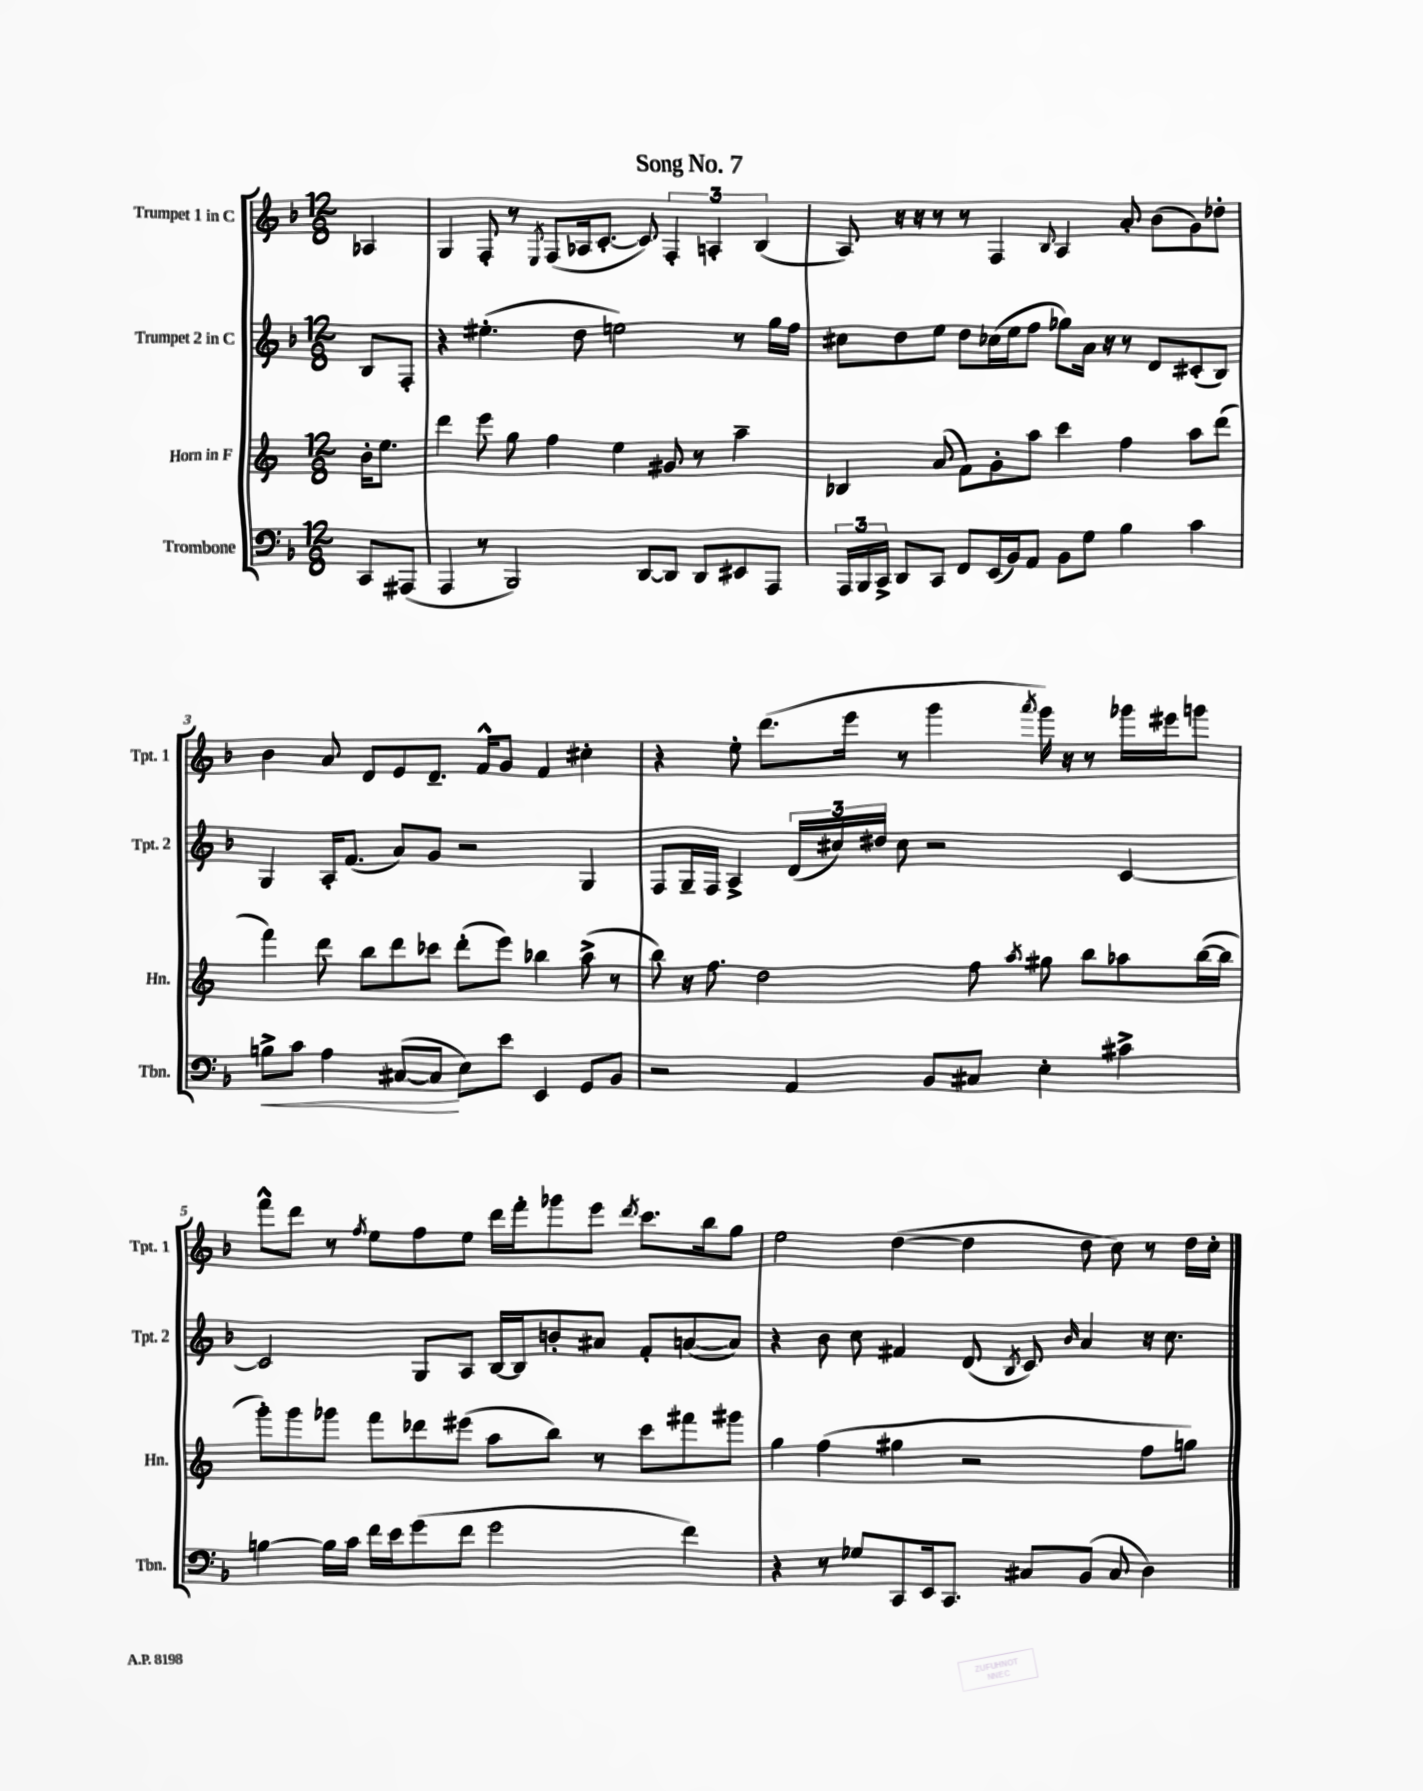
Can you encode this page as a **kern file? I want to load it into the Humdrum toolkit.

**kern	**dynam	**kern	**kern	**kern
*part4	*part4	*part3	*part2	*part1
*staff4	*staff4	*staff3	*staff2	*staff1
*I"Trombone	*	*I"Horn in F	*I"Trumpet 2 in C	*I"Trumpet 1 in C
*I'Tbn.	*	*I'Hn.	*I'Tpt. 2	*I'Tpt. 1
*clefF4	*	*clefG2	*clefG2	*clefG2
*k[b-]	*	*k[]	*k[b-]	*k[b-]
*M12/8	*	*M12/8	*M12/8	*M12/8
=	=	=	=	=
8CC/L	.	16b'\KL	8B-/L	4A-X/
.	.	8.ee\J	.	.
(8AAA#X/J	.	.	8F'/J	.
=1	=1	=1	=1	=1
4AAA/	.	4ddd\	4r	4G/
8r	.	8eee\	(4.ee#X'\	8F'/
2BBB-/)	.	8gg\	.	8r
.	.	.	.	8qE/
.	.	4ff\	.	(8F/L
.	.	.	8dd\	16A-X/k
.	.	.	.	[8.c'/J
.	.	4ee\	2een\)	.
[8DD/L	.	.	.	8c/])
8DD/J]	.	8g#X/	.	6F'/
8DD/L	.	8r	.	.
.	.	.	.	6An'/
8EE#X/	.	4aa~\	8r	.
.	.	.	.	(6B-/
8AAA/J	.	.	16gg\LL	.
.	.	.	16ff\JJ	.
=2	=2	=2	=2	=2
24AAA/LL	.	4B-X/	8cc#X\L	8A/)
24BBB-/	.	.	.	.
24CC^/JJ	.	.	.	.
8DD/L	.	.	8dd\	16r
.	.	.	.	16r
8CC/J	.	(8a/	8ee\J	8r
8FF/L	.	8f\L)	8dd\L	8r
(16EE/L	.	8g'\	(16cc-X\L	4F/
16BB-/J)	.	.	16ee\J	.
8AA/J	.	8aa\J	8ff\J	.
.	.	.	.	8qqB-/
8BB-\L	.	4ccc\	8gg-X\L)	4A/
8G\J	.	.	16a\Jk	.
.	.	.	16r	.
4B-\	.	4ff\	8r	8a'/
.	.	.	8d/L	(8b-\L
4c\	.	8aa\L	(8c#X'/	8g\)
.	.	(8ddd\J	8B-/J)	8dd-X'\J
!!LO:LB:g=z
=3	=3	=3	=3	=3
!	!LO:HP:b	!	!	!
8Bn^\L	<	4fff\)	4G/	4b-\
8c\J	.	.	.	.
4A\	.	8ddd\	16A'/KL	8a/
.	.	.	(8.f/J	.
.	.	8bb\L	.	8d/L
([8C#X/L	.	8ddd\	8a/L)	8e/
8C#/J]	.	8ccc-X\J	8g/J	8.d~/J
8E\L)	[	(8ddd'\L	2r	.
.	.	.	.	16f^^/KL
8e\J	.	8eee\J)	.	8g/J
4EE/	.	4bb-X\	.	4f/
8GG/L	.	(8aa^\	4G/	4cc#X'\
8BB-/J	.	8r	.	.
=4	=4	=4	=4	=4
2r	.	8bb\)	8F/L	4r
.	.	16r	16G~/L	.
.	.	8.ff\	16F/JJ	.
.	.	.	4A^/	8ee'\
.	.	2dd\	.	(8.ddd\L
4AA/	.	.	(24d/LL	.
.	.	.	24cc#X/)	.
.	.	.	.	16eee\Jk
.	.	.	24dd#X/JJ	.
.	.	.	8cc#\	8r
8BB-/L	.	.	2r	4ggg\
8C#X/J	.	8ff\	.	.
.	.	8qaa/	.	8qaaa/
4E'\	.	8gg#X\	.	16ggg\)
.	.	.	.	16r
.	.	8bb\L	.	8r
4c#X^\	.	8aa-X\	[4c/	16ggg-X\LL
.	.	.	.	16eee#X\J
.	.	([16bb\L	.	8gggn\J
.	.	16bb\JJ]	.	.
!!LO:LB:g=z
=5	=5	=5	=5	=5
[4Bn\	.	8ggg'\L)	2c/]	8fff^^\L
.	.	8ggg\	.	8ddd\J
16B\LL]	.	8ggg-X\J	.	8r
16c\JJ	.	.	.	.
.	.	.	.	8qff/
16f\LL	.	8fff\L	.	8ee\L
16e\J	.	.	.	.
(8g\	.	8ddd-X\	8G/L	8ff\
8f\J	.	(8eee#X\J	8A/J	8ee\J
2g\	.	8aa\L	[16B-/LL	16ddd\LL
.	.	.	16B-/J]	16fff'\J
.	.	8bb\J)	8bn'/	8ggg-X\
.	.	8r	8a#X/J	8eee\J
.	.	.	.	8qddd/
.	.	8ccc\L	8f'/L	8.ccc\L
4f\)	.	8fff#X\	([8an/	.
.	.	.	.	16bb-\k
.	.	8ggg#X\J	8a/J])	8gg\J
=6	=6	=6	=6	=6
4r	.	4gg\	4r	2ee\
8r	.	(4ff\	8b-\	.
8G-X/L	.	.	8cc\	.
8CC/	.	4gg#X\	4f#X/	([4dd\
16EE/k	.	.	.	.
8.CC/J	.	.	.	.
.	.	2r	(8d/	4dd\]
.	.	.	8qB-/	.
8C#X/L	.	.	8c/)	.
.	.	.	16qqb-/	.
(8BB-/J	.	.	4a/	8dd\
8C#/	.	.	.	8cc\)
4D\)	.	8ff\L	16r	8r
.	.	.	8.cc\	.
.	.	8ggn\J)	.	16dd\LL
.	.	.	.	16cc'\JJ
==	==	==	==	==
*-	*-	*-	*-	*-
